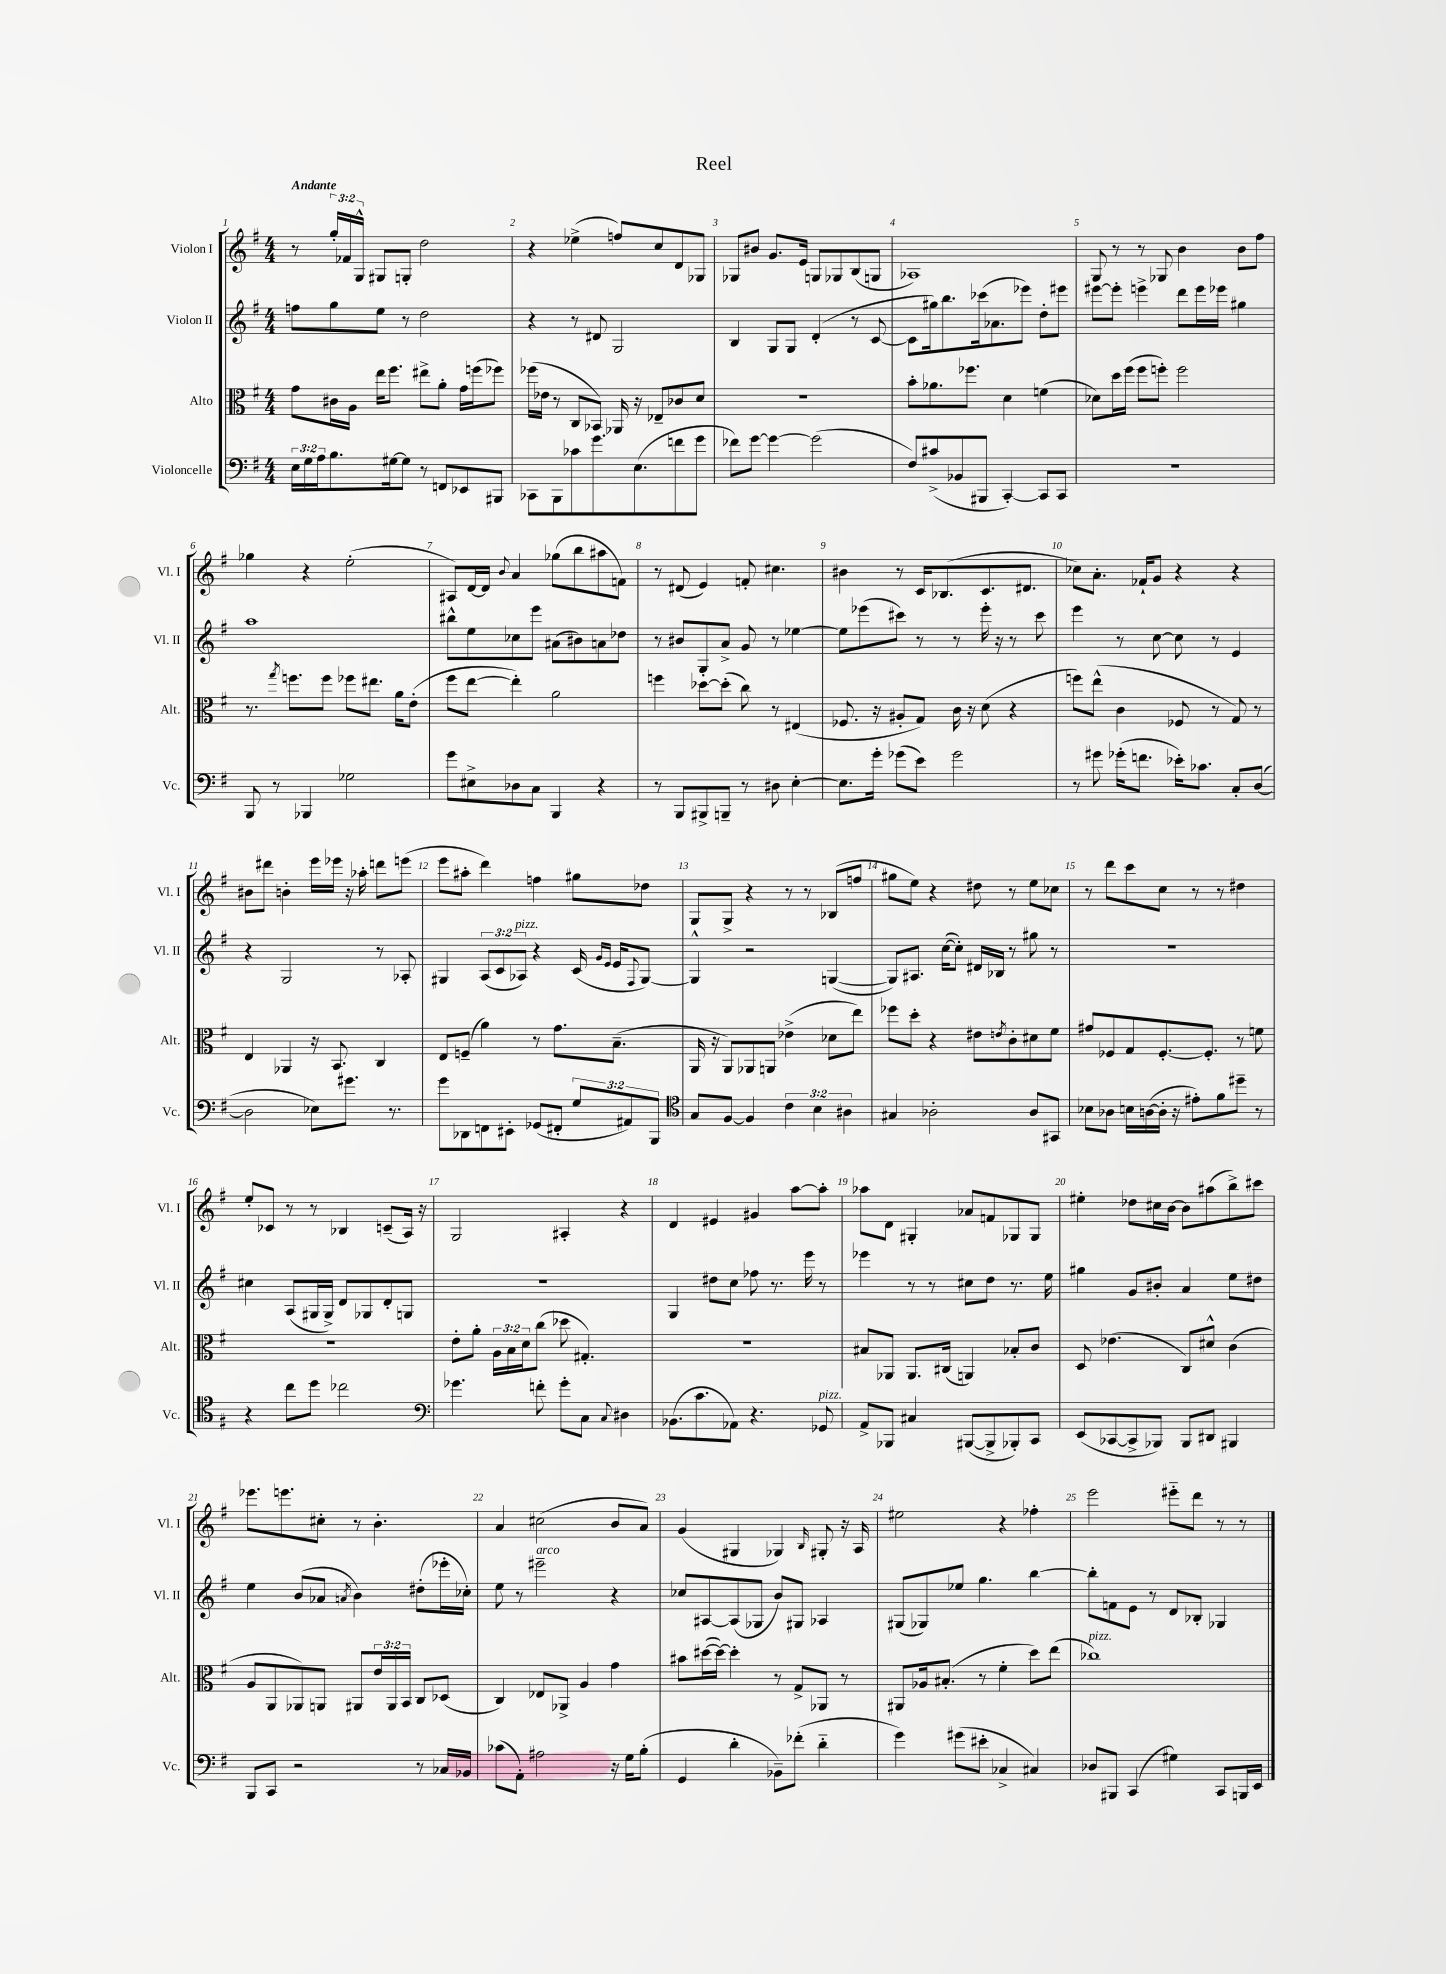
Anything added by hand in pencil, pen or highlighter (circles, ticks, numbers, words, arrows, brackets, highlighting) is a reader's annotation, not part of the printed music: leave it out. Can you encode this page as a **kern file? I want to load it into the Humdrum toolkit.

**kern	**kern	**kern	**kern
*part4	*part3	*part2	*part1
*staff4	*staff3	*staff2	*staff1
*I"Violoncelle	*I"Alto	*I"Violon II	*I"Violon I
*I'Vc.	*I'Alt.	*I'Vl. II	*I'Vl. I
*clefF4	*clefC3	*clefG2	*clefG2
*k[f#]	*k[f#]	*k[f#]	*k[f#]
*M4/4	*M4/4	*M4/4	*M4/4
=1	=1	=1	=1
!	!	!	!LO:TX:a:B:t=Andante
24E\LL	8g\L	8ffn\L	8r
24G\	.	.	.
24A\J	.	.	.
8.B\	16c#X\L	8gg\	24gg'/LL
.	.	.	24f-X/
.	16A\JJ	.	.
.	.	.	24G^^/JJ
.	16ee\KL	8ee\J	8G#X/L
[16G#X\k	8.ff#\J	.	.
8G#\J]	.	8r	8Gn'/J
8r	8ee#X^\L	2dd\	2dd\
8FFn/L	8a'\J	.	.
8EE-X/	16g\LL	.	.
.	(16ffn\J	.	.
8BBB#X/J	8ff-X\J)	.	.
=2	=2	=2	=2
8CC-X\L	(16ff-X\LL	4r	4r
.	16e-X\JJ	.	.
8BBB\	8r	.	.
8c-X\	8C/L	8r	(4ee-X^\
8.g\	8BB-X/J)	8d#X/	.
.	16AA-X/	2G/	8ffn/L)
(8.E\	16r	.	.
.	8E-X~/L	.	8cc/
8fn\	8c-X/	.	8d/
8g\J	8d/J	.	8G-X/J
=3	=3	=3	=3
8f-X\L)	1r	4B/	8G-X/L
[8g\J	.	.	8b#X/J
4g\_	.	8G/L	8.g/L
.	.	8G/J	.
.	.	.	16e/Jk
(2g\]	.	(4d'/	8Gn/L
.	.	.	8G-X/
.	.	8r	(8B/
.	.	[8c/	8Gn/J
=4	=4	=4	=4
8F#/L)	8b'\L	8c\L]	1A-X)
(8c#X^/	8.a-X\	16gg#X\k)	.
.	.	8.bb\	.
8BB-X/	.	.	.
.	8.ff-X\J	.	.
8BBB#X/J	.	(16ccc-X\k	.
.	.	8.a-X\	.
[4CC'/)	4d\	.	.
.	.	8eee-X\J)	.
8CC/L]	(4fn\	8dd'\L	.
8CC/J	.	8eee#X\J	.
=5	=5	=5	=5
1r	8d-X\L)	[8eee#X\L	8G/
.	16dd\L	8eee#'\J]	8r
.	(16ff#\JJ	.	.
.	8ff#\L	4eeen^\	8r
.	8ffn'\J)	.	8G-X/
.	2ff\	8ddd\L	4b\
.	.	16eee\L	.
.	.	16eee-X\JJ	.
.	.	4gg#X\	8b\L
.	.	.	8ff#\J
!!LO:LB:g=z
=6	=6	=6	=6
8BBB/	8.r	1aa	4gg-X\
8r	.	.	.
.	8qgg/	.	.
.	8.ffn\L	.	.
4BBB-X/	.	.	4r
.	8ff\J	.	.
2G-X\	8ff-X\L	.	(2ee'\
.	8.ee#X\J	.	.
.	16a\KL	.	.
.	(8e'\J	.	.
=7	=7	=7	=7
8g\L	8ff#\L	8bb#X^^\L	8A#X/L)
8E#X^\	[8ee\J	8ee\	[16d/L
.	.	.	16d/JJ]
.	.	.	8qqb/
8D-X\	4ee'\])	8cc-X\	4a/
8C\J	.	8eee\J	.
4BBB/	2a\	(8a#X\L	(8gg-X\L
.	.	8b#X\)	8bb\
4r	.	8an\	8aa#X\
.	.	8dd-X\J	8fn\J)
=8	=8	=8	=8
8r	4ffn\	8r	8r
8BBB/L	.	8b#X/L	(8d#X/
8BBB#X^/	[8dd-X\L	8G'/	4e/)
8BBBn~/J	(8dd-'\J]	8a^/J	.
8r	8cc\)	8g/	8fn'/
8D#X\	8r	8r	4.cc#X\
[4E'\	(4E#X/	[4ee-X\	.
=9	=9	=9	=9
8.E\L]	8.F-X/	8ee-\L]	4b#X\
.	.	(8eee-X\	.
16g'\Jk	16r	.	.
(8g-X\L	8A#X'/L	8ccc#X\J)	8r
8e\J)	8G/J)	8r	16c/KL
.	.	.	(8.B-X/
2g-\	16c\	8r	.
.	16r	.	.
.	(8d\	16eee-'\	8.c/
.	.	16r	.
.	4r	8r	.
.	.	.	8.d#X/J
.	.	8ccc#\	.
=10	=10	=10	=10
8r	8ffn\L)	4eee\	8cc-X\L)
8g#X\	(8ee^^\J	.	8.a'\J
(16g-X'\KL	4c\	8r	.
8.fn\J	.	.	16f-X`/KL
.	.	[8cc\	8g/J
16e-X'\KL)	8F-X/	8cc\]	4r
8.c-X\J	.	.	.
.	8r	8r	.
8C'/L	8G/)	4e/	4r
([8D/J	8r	.	.
!!LO:LB:g=z
=11	=11	=11	=11
2D\]	4E/	4r	8b#X\L
.	.	.	8ddd#X\J
.	4AA-X/	2G/	4bn'\
8E-X\L)	16r	.	16eee\LL
.	8.BB/	.	16eee-X\JJ
8.g#X\J	.	.	16r
.	.	.	16aa-X'\
.	4C/	8r	8dddn\L
8.r	.	.	.
.	.	8A-X'/	(8eeen\J
=12	=12	=12	=12
8g\L	8E/L	4G#X/	8eee\L
8DD-X\	(8Fn~/J	.	8aa#X'\J
8FFn\	4a\)	(12A/L	4ddd\)
.	.	12c/	.
8EE#X'\J	.	.	.
!	!	!LO:TX:a:i:t=pizz.	!
.	.	12A-X/J)	.
(8GG-X/L	8r	4r	4ffn\
8FF#X'/J	8.g\L	.	.
12G/L	.	(16c/	8gg#X\L
.	.	16qqg/LL	.
.	.	16qqe/JJ	.
.	(8.B~\J	16e/KL	.
12AA#X/)	.	.	.
.	.	8qqF#/	.
.	.	[8G#/J)	8dd-X\J
12BBB/J	.	.	.
=13	=13	=13	=13
*clefC4	*	*	*
8G/L	16AA/	4G#^^/]	8G/L
.	16r	.	.
[8F#/J	8AA/L)	.	8G^/J
4F#/]	8AA-X/	2r	4r
.	8AAn/J	.	.
6c\	(4e-X^\	.	8r
.	.	.	8r
6B\	.	.	.
.	8d-X\L	([4Gn/	(8B-X/L
6A#X\	.	.	.
.	8ee\J)	.	8ffn/J
=14	=14	=14	=14
4G#X/	8ff-X\L	8G/L])	8gg#X\L
.	8dd'\J	8.A#X/J	8ee\J)
2A-X'\	4r	.	4r
.	.	([16cc\KL	.
.	.	8cc'\J])	.
.	8e#X\L	16d#X/LL	8dd#X\
.	.	16B-X/JJ	.
.	8qen/	.	.
.	8c'\	8r	8r
8A-/L	8d#X\	8gg#X\	8ee\L
8GG#X/J	8f#\J	8r	8cc-X\J
=15	=15	=15	=15
8B-X\L	8g#X/L	1r	8r
8A-X\J	8F-X/	.	8ddd\L
16Bn\LL	8G/	.	8ccc\
([16An\	.	.	.
16A'\JJ]	[8.F-'/	.	8cc\J
16r	.	.	.
8e#X'\L)	.	.	8r
.	8.F-'/J]	.	.
8f#\	.	.	8r
8dd#X~\J	8r	.	4dd#X\
8r	8fn\	.	.
!!LO:LB:g=z
=16	=16	=16	=16
4r	1r	4cc#X\	8ee'/L
.	.	.	8c-X/J
8cc\L	.	(8A/L	8r
8dd\J	.	16G#X/L	8r
.	.	16G#^/JJ)	.
2cc-X\	.	8d/L	4B-X/
.	.	8G-X/	.
.	.	8d'/	(8cn~/L
.	.	8Gn/J	16A/Jk)
.	.	.	16r
=17	=17	=17	=17
*clefF4	*	*	*
4.g-X\	8e'\L	1r	2G/
.	8a'\J	.	.
.	24A\LL	.	.
.	24B\	.	.
.	24d\J	.	.
8fn'\	(8cc\J	.	.
8g-'\L	8dd-X\	.	4A#X'/
8C\J	4.G#X'/)	.	.
8qqC/	.	.	.
4D#X\	.	.	4r
=18	=18	=18	=18
(8.BB-X\L	1r	4G/	4d/
8.c\	.	.	.
.	.	8dd#X\L	4e#X/
8AA-X\J)	.	8cc\J	.
4.r	.	8ff-X\	4g#X/
.	.	8.r	.
.	.	.	[8aa\L
.	.	16eee\	.
!LO:TX:a:i:t=pizz.	!	!	!
8GG-X/	.	8r	8aa'\J]
=19	=19	=19	=19
8AA^/L	8B#X/L	4eee-X\	8aa-X\L
8BBB-X/J	8AA-X/J	.	8d\J
4C#X/	8.AA-/L	8r	4G#X'/
.	.	8r	.
.	(16C#X/Jk	.	.
([8BBB#X/L	4AAn/)	8cc#X\L	8a-X/L
8BBB#^/]	.	8dd\J	8fn/
8BBB-X'/)	8B-X'/L	8.r	8G-X/
8CC/J	8c/J	.	8G-/J
.	.	16ee\	.
=20	=20	=20	=20
(8EE/L	8D/	4gg#X\	4ee#X'\
[8CC-X/	(4.e-X\	.	.
8CC-^/]	.	8g/L	8dd-X\L
8BBB-X/J)	.	8b#X'/J	16cc#X\L
.	.	.	[16b\JJ
8BBB-/L	8C/L)	4a/	8b\L]
8DD#X/J	8d#X^^/J	.	(8aa#X\
4BBB#X/	(4c\	8ee\L	8bb^\)
.	.	8dd#X\J	8ccc#X\J
!!LO:LB:g=z
=21	=21	=21	=21
8BBB/L	8A/L	4ee\	8.eee-X\L
8CC/J	8AA/	.	.
.	.	.	8.eeen\
2r	8AA-X/)	(8b/L	.
.	8AAn/J	8a-X/J	8cc#X'\J
.	.	8qan/	.
.	8AA#X/L	4b\)	8r
.	24e/L	.	4.b'\
.	24AA#/	.	.
.	24BB/JJ	.	.
8r	8C/L	(8dd#X'\L	.
16C-X/LL	(8D-X/J	16eee-X'\L	.
16BB-X/JJ	.	16cc-X'\JJ)	.
=22	=22	=22	=22
(8c-X\L	4C/)	8ee\	4a/
8AA'\J)	.	8r	.
!	!	!LO:TX:a:i:t=arco	!
2A#X\	8E-X/L	2eee#X~\	(2cc#X\
.	8AA-X^/J	.	.
.	4A/	.	.
16r	4g\	4r	8b/L
16G\KL	.	.	.
(8B'\J	.	.	8a/J)
=23	=23	=23	=23
4GG/	8b#X\L	8cc-X/L	(4g/
.	([16dd#X\L	[8A#X/	.
.	16dd#\JJ_)	.	.
4d'\	4dd#'\]	(8A#/]	4G#X/
.	.	8G-X/J	.
8BB-X~\L)	8r	8b/L)	4G-X/)
(8f-X'\J	8G^/L	8G#X/J	.
.	.	.	16qqB/
4d\	8AA-X/J	4A-X/	8G#X'/
.	8r	.	16r
.	.	.	16A/
=24	=24	=24	=24
4g\)	8AA#X/L	(8G#X/L	2ee#X\
.	16A-X/k	8G-X/)	.
.	(8.B#X'/J	.	.
(8g#X\L	.	8ee-X/J	.
8e#X'\J	8r	4.gg\	.
4C-X^/	4f#'\	.	4r
4C#X/)	8dd\L)	[4bb\	4ff-X'\
.	(8ee\J	.	.
=25	=25	=25	=25
!	!LO:TX:a:i:t=pizz.	!	!
8D-X/L	1cc-X)	8bb'\L]	2eee\
8BBB#X/J	.	8fn\	.
(4CC/	.	8e\J	.
.	.	8r	.
4G#X\)	.	8d/L	8eee#X\L
.	.	8B-X'/J	8ddd\J
8CC/L	.	4G-X/	8r
16BBBn/L	.	.	8r
16EE/JJ	.	.	.
==	==	==	==
*-	*-	*-	*-
